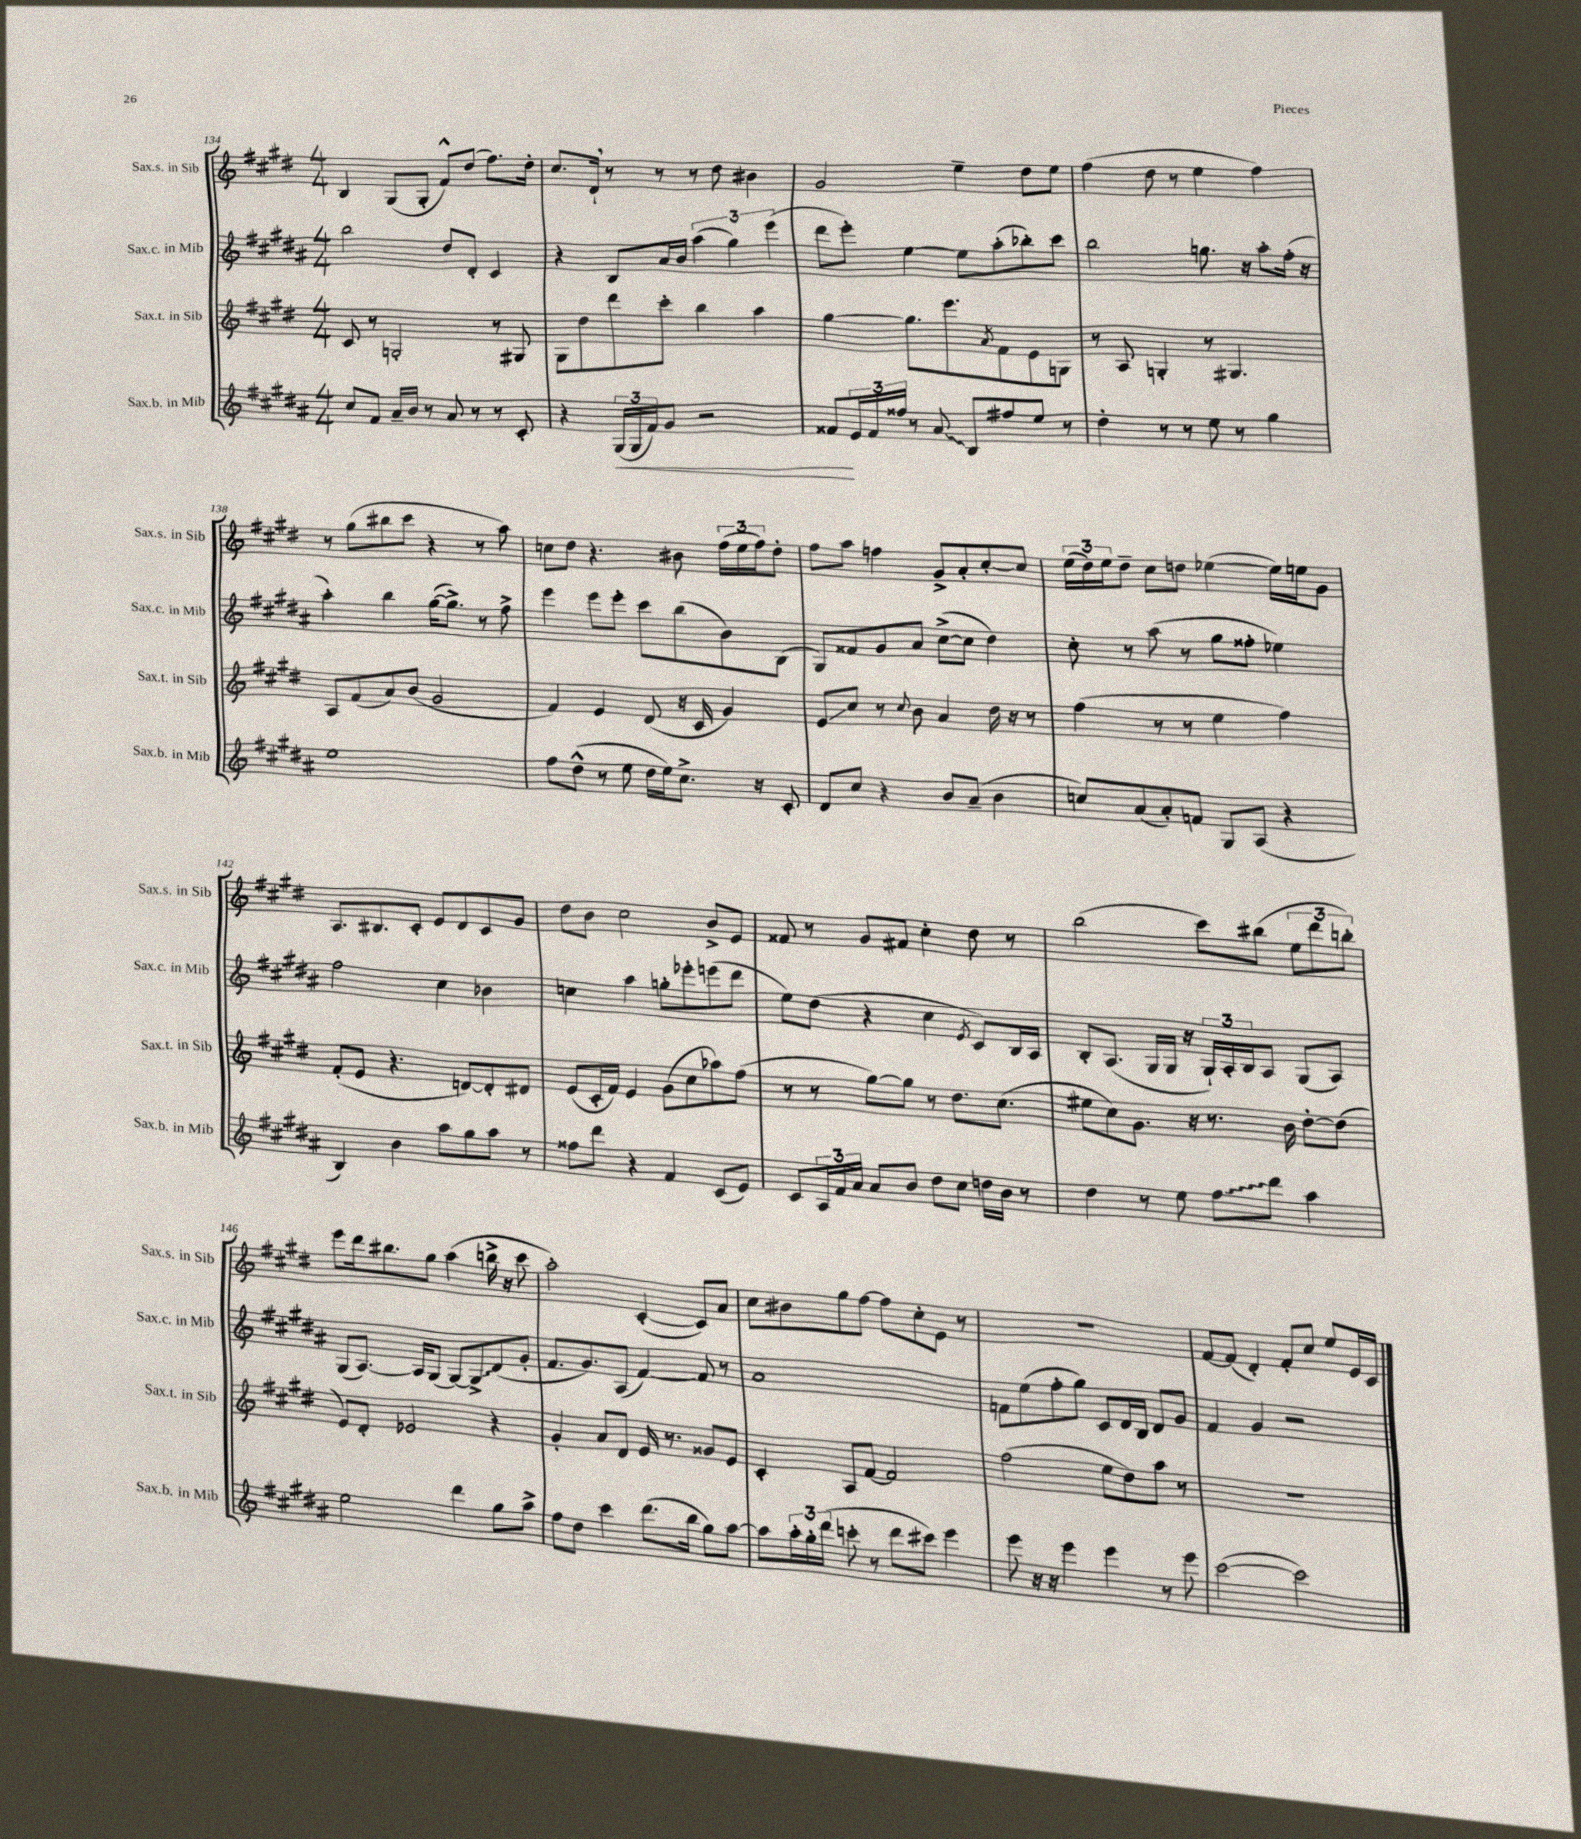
<<
\new StaffGroup <<
\new Staff = "s0" \with { instrumentName = "Sax.s. in Sib" shortInstrumentName = "Sax.s. in Sib" } {
    \clef treble \key e \major \numericTimeSignature \time 4/4
    b4 gis8( gis8-. fis'8-^) dis''8( fis''8.) dis''16-. |
    cis''8. dis'16-! \breathe r8 r8 r8 dis''8 bis'4 |
    gis'2 e''4-- dis''8 e''8 |
    fis''4( dis''8 r8 e''4 fis''4) |
    r8 gis''8( bis''8 cis'''8 r4 r8 a''8) |
    c''8 dis''8 r4. bis'8 \tuplet 3/2 { fis''16( e''16 fis''16) } dis''8-. |
    fis''8 a''8 f''4 gis'8-> a'8-. cis''8~-. cis''8 |
    \tuplet 3/2 { e''16( dis''16) e''16 } dis''8-- cis''8 d''8 ees''4~( ees''16) e''16 gis'8 |
    a8. bis8. cis'8-. e'8 dis'8 cis'8 gis'8 |
    dis''8 b'8 cis''2 b'8-> e'8 |
    fisis'8 r8 gis'8 fis'8 cis''4-. dis''8 r8 |
    b''2( cis'''8) bis''8( \tuplet 3/2 { e''8 dis'''8 b''8-.) } |
    e'''8 dis'''16 bis''8. gis''8 a''4( b''16-> r16 cis'''8 |
    a''2-.) cis'4~-.( cis'8) a'8 |
    cis''8 bis'8 gis''8 fis''8~ fis''8 cis''8-. e'8 r8 |
    R1 |
    fis'8~ fis'8( dis'4-.) fis'8-. cis''8 e''8 e'16 cis'16 \bar "|." |
}
\new Staff = "s1" \with { instrumentName = "Sax.c. in Mib" shortInstrumentName = "Sax.c. in Mib" } {
    \clef treble \key b \major \numericTimeSignature \time 4/4
    b''2 dis''8 dis'8-. cis'4 |
    r4 b8 ais'16 b'16 \tuplet 3/2 { ais''4( gis''4) e'''4( } |
    dis'''8 e'''8-.) e''4~ e''8 ais''8-.( bes''8-.) cis'''8 |
    b''2 g''8. r16 ais''8-. fis''16-.( r16 |
    ais''4-.) b''4 gis''16~( gis''8.->) r8 fis''8-> |
    e'''4 e'''8 e'''8-. cis'''8 b''8( b'8) b8( |
    gis8) fisis'8 gis'8 ais'8 cis''8~->( cis''8 dis''4) |
    cis''8-. r8 ais''8( r8 gis''8 fisis''8-. ees''4) |
    fis''2 cis''4 bes'4 |
    c''4 ais''4 g''8-. ees'''8-. e'''8( dis'''8 |
    e''8) dis''8( r4 cis''4 \acciaccatura { e'8 } cis'8) b16 ais16 |
    b8-. ais8.( gis16 gis16 r16 \tuplet 3/2 { gis16-!) ais16-. b16 } ais8 gis8( ais8) |
    gis8( ais8.~) ais16 gis8( gis8~) \once \override Glissando.style = #'zigzag gis8->\glissando dis'8( gis'8-. |
    fis'8. gis'8.) ais8( fis'4~) fis'8 r8 |
    ais'1 |
    f'8 e''8( fis''8-. gis''8) cis'8 dis'16 b16 dis'8 gis'8 |
    fis'4 gis'4 r2 \bar "|." |
}
\new Staff = "s2" \with { instrumentName = "Sax.t. in Sib" shortInstrumentName = "Sax.t. in Sib" } {
    \clef treble \key e \major \numericTimeSignature \time 4/4
    cis'8 r8 g2-. r8 gis8 |
    gis8 dis''8 dis'''8 cis'''8-. b''4 a''4 |
    gis''4~ gis''8. e'''8. \acciaccatura { a'8 } fis'8 e'8 g8 |
    r8 a8 g4-. r8 gis4. |
    a8 fis'8( a'8) b'8( gis'2 |
    fis'4) e'4 dis'8( r16 cis'16 gis'4) |
    e'8\glissando cis''8 r8 \appoggiatura { cis''8 } b'8 a'4 dis''16 r16 r8 |
    fis''4( r8 r8 e''4 fis''4) |
    fis'8-.( e'8 r4. d'8~) d'8-. dis'8 |
    e'8( cis'16-. fis'16) e'4 gis'8( cis''8 aes''8) fis''8( |
    r8 r8 gis''8~) gis''8 r8 dis''8. cis''8.( |
    eis''8 cis''8) gis'8. r16 r8. b'16 dis''8~-. dis''8( |
    e'8) dis'8-. ees'2 r4 |
    gis'4-. a'8 dis'8 e'16 r8. gisis'8 e'8 |
    cis'4-. a8 fis'8~ fis'2 |
    fis''2( e''8 dis''8) a''8 r8 |
    R1 \bar "|." |
}
\new Staff = "s3" \with { instrumentName = "Sax.b. in Mib" shortInstrumentName = "Sax.b. in Mib" } {
    \clef treble \key b \major \numericTimeSignature \time 4/4
    cis''8 fis'8 ais'16-- b'16 r8 ais'8 r8 r8 cis'8-. |
    r4 \tuplet 3/2 { gis16\<( gis16 fis'16) } gis'8 r2 |
    fisis'8\! \tuplet 3/2 { e'16 fisis'16 fisis''16 } r8 \once \override Glissando.style = #'zigzag ais'8\glissando b8 fis''8 e''8 r8 |
    dis''4-. r8 r8 e''8 r8 gis''4 |
    e''1 |
    fis''8 dis''8-^( r8 e''8 dis''16 e''16) cis''8.-> r16 cis'8-. |
    dis'8 cis''8 r4 b'8 ais'8--( b'4 |
    c''8) ais'8( ais'8-.) f'8 gis8 ais8( r4 |
    b4) b'4 ais''8 gis''8 ais''8 r8 |
    fisis''8 dis'''8 r4 fis'4 cis'8( e'8) |
    cis'8 \tuplet 3/2 { ais16 fis'16 ais'16 } ais'8 b'8 dis''8 cis''8 d''16 b'16 r8 |
    dis''4 r8 e''8 \once \override Glissando.style = #'zigzag fis''8\glissando dis'''8 ais''4 |
    e''2 dis'''4 gis''8 ais''8-> |
    fis''8 dis''8 cis'''4 dis'''8.( b''16 gis''8) ais''8~ |
    ais''8 \tuplet 3/2 { ais''16-. gis''16-. dis'''16( } c'''8-. r8 dis'''8 cis'''8) e'''4 |
    e'''8 r16 r16 e'''4 e'''4 r8 e'''8 |
    cis'''2~( cis'''2) \bar "|." |
}
>>
>>
\layout { \context { \Score currentBarNumber = #134 } }
